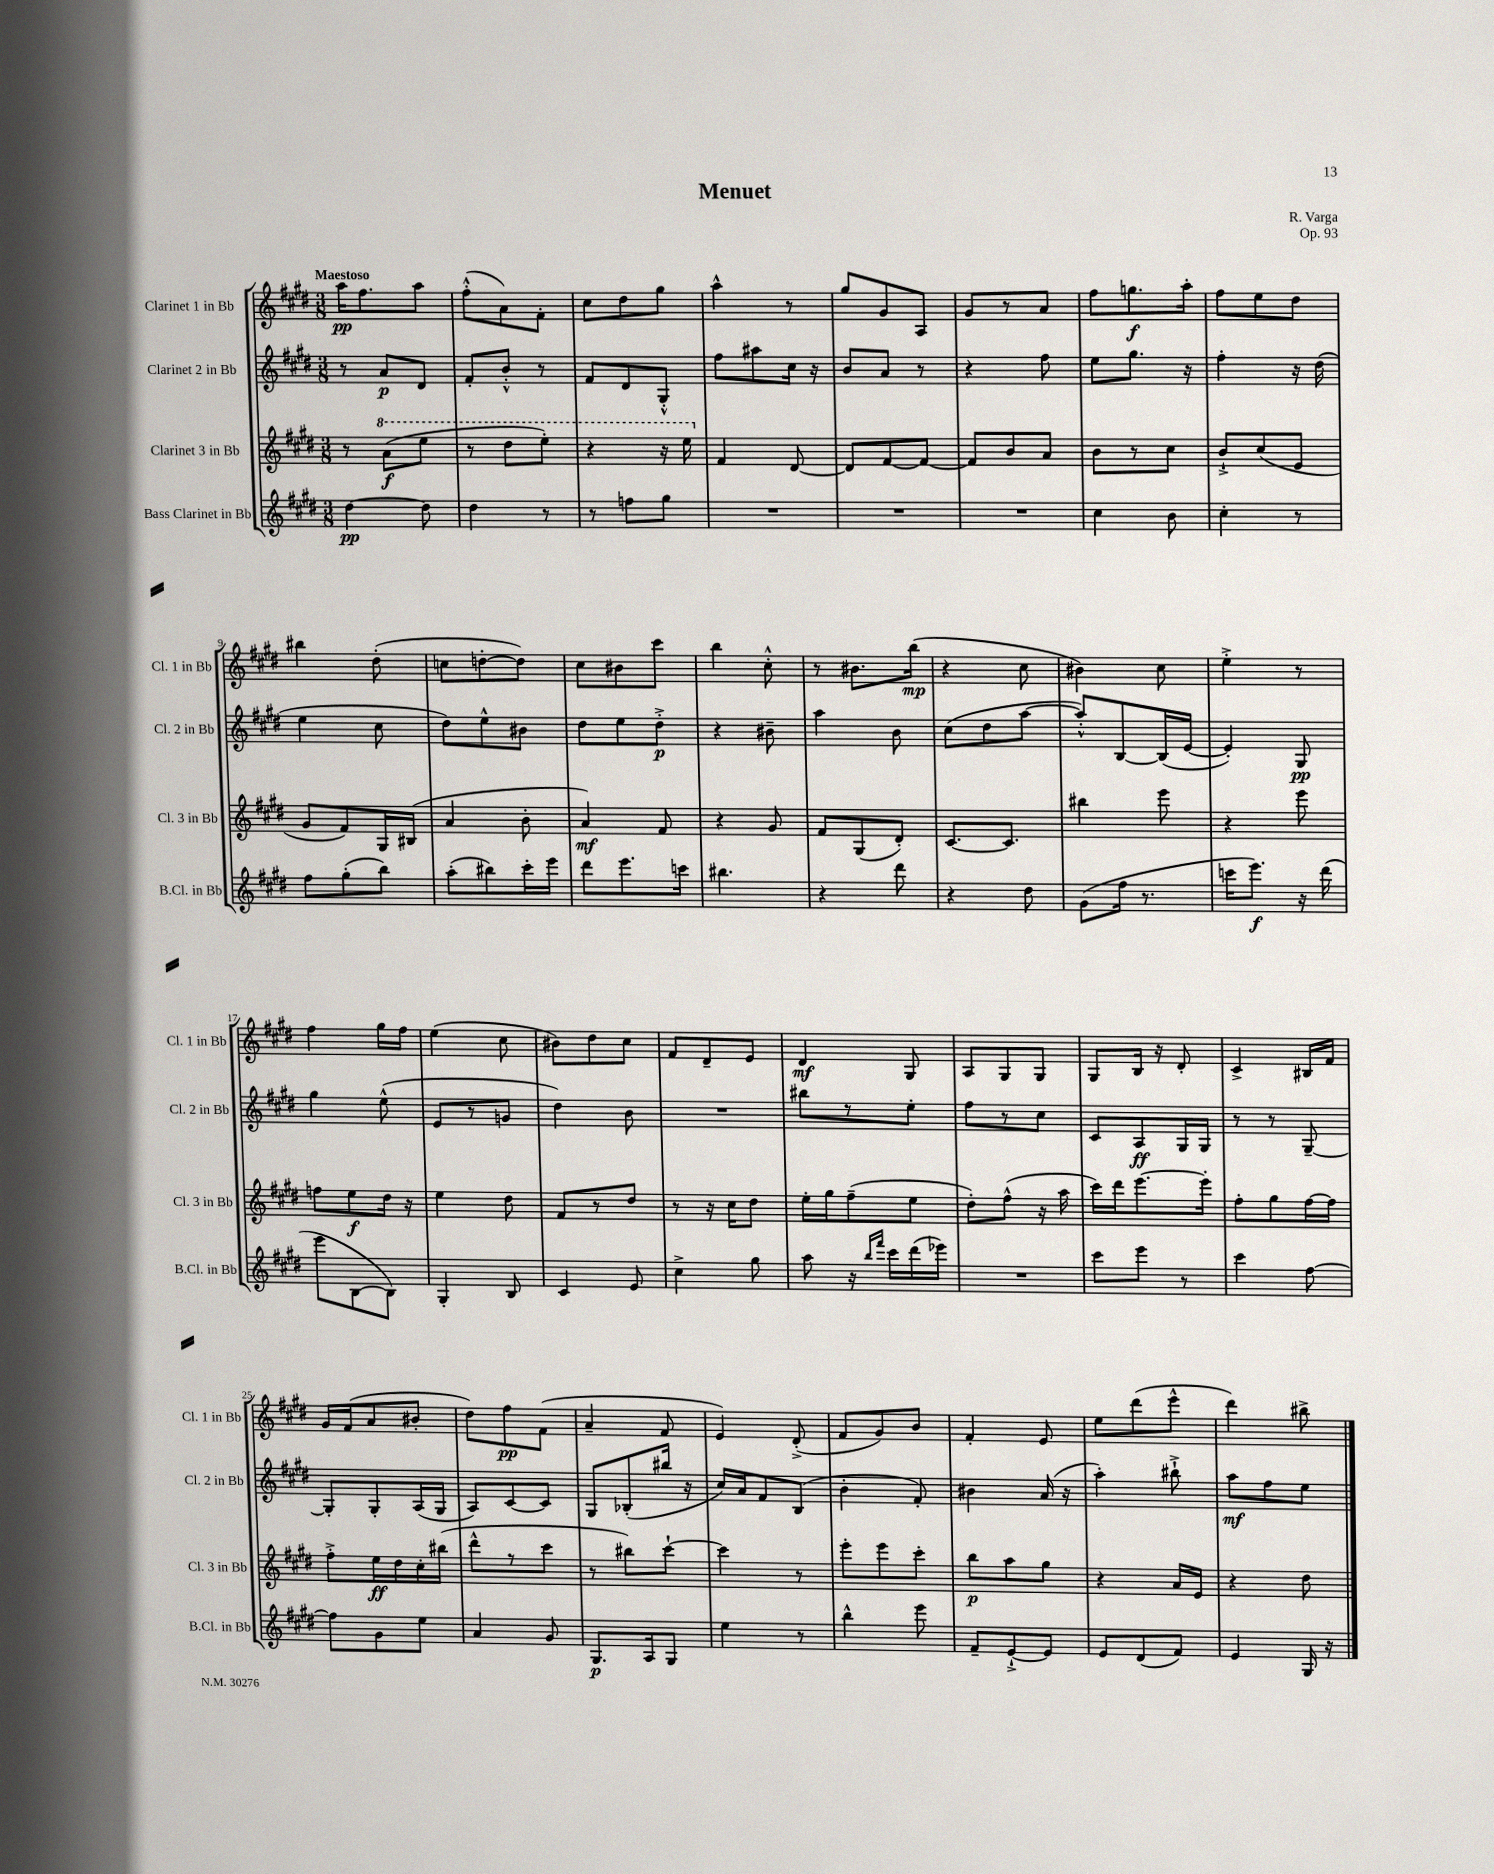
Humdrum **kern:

**kern	**kern	**kern	**kern
*staff4	*staff3	*staff2	*staff1
*clefG2	*clefG2	*clefG2	*clefG2
*k[f#c#g#d#]	*k[f#c#g#d#]	*k[f#c#g#d#]	*k[f#c#g#d#]
*M3/8	*M3/8	*M3/8	*M3/8
[4dd#	8r	8r	16aa
.	.	.	8.ff#
.	(8aa	8a	.
8dd#]	8eee	8d#	8aa
=	=	=	=
4dd#	8r	8f#'	(8ff#'^^
.	8ddd#	8b'^^	8a)
8r	8eee')	8r	8f#'
=	=	=	=
8r	4r	8f#	8cc#
8ff	.	8d#	8dd#
8gg#	16r	8G#'^^	8gg#
.	16eee	.	.
=	=	=	=
4.r	4f#	8ff#	4aa^^
.	.	8aa#	.
.	[8d#	16cc#	8r
.	.	16r	.
=	=	=	=
4.r	8d#]	8b	8gg#
.	[8f#	8a	8g#
.	8f#_	8r	8A
=	=	=	=
4.r	8f#]	4r	8g#
.	8b	.	8r
.	8a	8ff#	8a
=	=	=	=
4cc#	8b	8ee	8ff#
.	8r	8.gg#	8.gg
8b	8cc#	.	.
.	.	16r	16aa'
=	=	=	=
4cc#'	8b`^	4ff#'	8ff#
.	(8cc#	.	8ee
8r	8e	16r	8dd#
.	.	(16dd#	.
=	=	=	=
8ff#	8g#	4ee	4bb#
(8gg#'	8f#)	.	.
8bb)	16G#	8cc#	(8dd#'
.	(16B#	.	.
=	=	=	=
(8aa'	4a	8dd#)	8cc
8bb#)	.	8ee^^	[8dd'
16ccc#'	8b'	8b#	8dd])
16eee	.	.	.
=	=	=	=
8ddd#	4a)	8dd#	8cc#
8.eee	.	8ee	8b#
.	8f#	8dd#'^	8ccc#
16ccc	.	.	.
=	=	=	=
4.bb#	4r	4r	4bb
.	8g#	8b#~	8cc#'^^
=	=	=	=
4r	8f#	4aa	8r
.	(8G#	.	8.b#
8ddd#	8d#')	8b	.
.	.	.	(16bb
=	=	=	=
4r	[8.c#	(8cc#	4r
.	.	8dd#	.
.	8.c#]	.	.
8dd#	.	[8aa	8cc#
=	=	=	=
(8g#	4bb#	8aa'^^])	4b#)
16ff#	.	[8B	.
8.r	.	.	.
.	8eee	(16B]	8cc#
.	.	[16e	.
=	=	=	=
16ccc	4r	4e'])	4ee'^
8.eee)	.	.	.
16r	8eee	8G#	8r
(16ddd#	.	.	.
=	=	=	=
8eee	8ff	4gg#	4ff#
[8B	8ee	.	.
8B])	16dd#	(8ee^^	16gg#
.	16r	.	16ff#
=	=	=	=
4G#'	4ee	8e	(4ee
.	.	8r	.
8B	8dd#	8g	8cc#
=	=	=	=
4c#	8f#	4dd#)	8b#)
.	8r	.	8dd#
8e	8dd#	8b	8cc#
=	=	=	=
4cc#^	8r	4.r	8f#
.	16r	.	8d#~
.	16cc#	.	.
8gg#	8dd#	.	8e
=	=	=	=
8aa	16ee'	8bb#	4d#
.	16gg#	.	.
16r	(8ff#~	8r	.
16qqbb	.	.	.
16qqfff#	.	.	.
16ccc#	.	.	.
(16ddd#	8ee	8ee'	8G#
16eee-)	.	.	.
=	=	=	=
4.r	8dd#')	8ff#	8A
.	(8ff#^^	8r	8G#
.	16r	8cc#	8G#
.	16aa	.	.
=	=	=	=
8ccc#	16ccc#)	8c#	8G#
.	16ddd#	.	.
8eee	[8.eee	8A	16B
.	.	.	16r
8r	.	16G#	8d#'
.	16eee']	16G#	.
=	=	=	=
4ccc#	8ff#'	8r	4c#^
.	8gg#	8r	.
[8ff#	[16ff#	[8G#~	16B#
.	16ff#]	.	16f#
=	=	=	=
8ff#]	8ff#'^	8G#']	16g#
.	.	.	(16f#
8g#	16ee	8G#'	8a
.	16dd#	.	.
8ee	16cc#'	(16A	8b#'
.	(16bb#	16G#	.
=	=	=	=
4a	8ddd#^^	8A)	8dd#)
.	8r	[8c#	8ff#
8g#	8ccc#	8c#]	(8f#
=	=	=	=
8.G#	8r	8G#	4a~
.	8bb#)	(8B-'	.
16A	.	.	.
8G#	[8ccc#`	16bb#	8f#
.	.	16r	.
=	=	=	=
4ee	4ccc#]	16cc#)	4e)
.	.	16a	.
.	.	8f#	.
8r	8r	(8B	(8d#'^
=	=	=	=
4bb^^	8eee'	4b'	8f#
.	8eee	.	8g#)
8eee	8ccc#'	8f#')	8b
=	=	=	=
8f#~	8bb	4b#	4f#'
[8e`^	8aa	.	.
8e]	8gg#	(16a	8e
.	.	16r	.
=	=	=	=
8e	4r	4aa')	8ee
(8d#	.	.	(8ddd#
8f#)	16a	8bb#`^	8eee^^
.	16e	.	.
=	=	=	=
4e	4r	8aa	4ddd#)
.	.	8ff#	.
16G#	8dd#	8ee	8bb#^
16r	.	.	.
==	==	==	==
*-	*-	*-	*-
